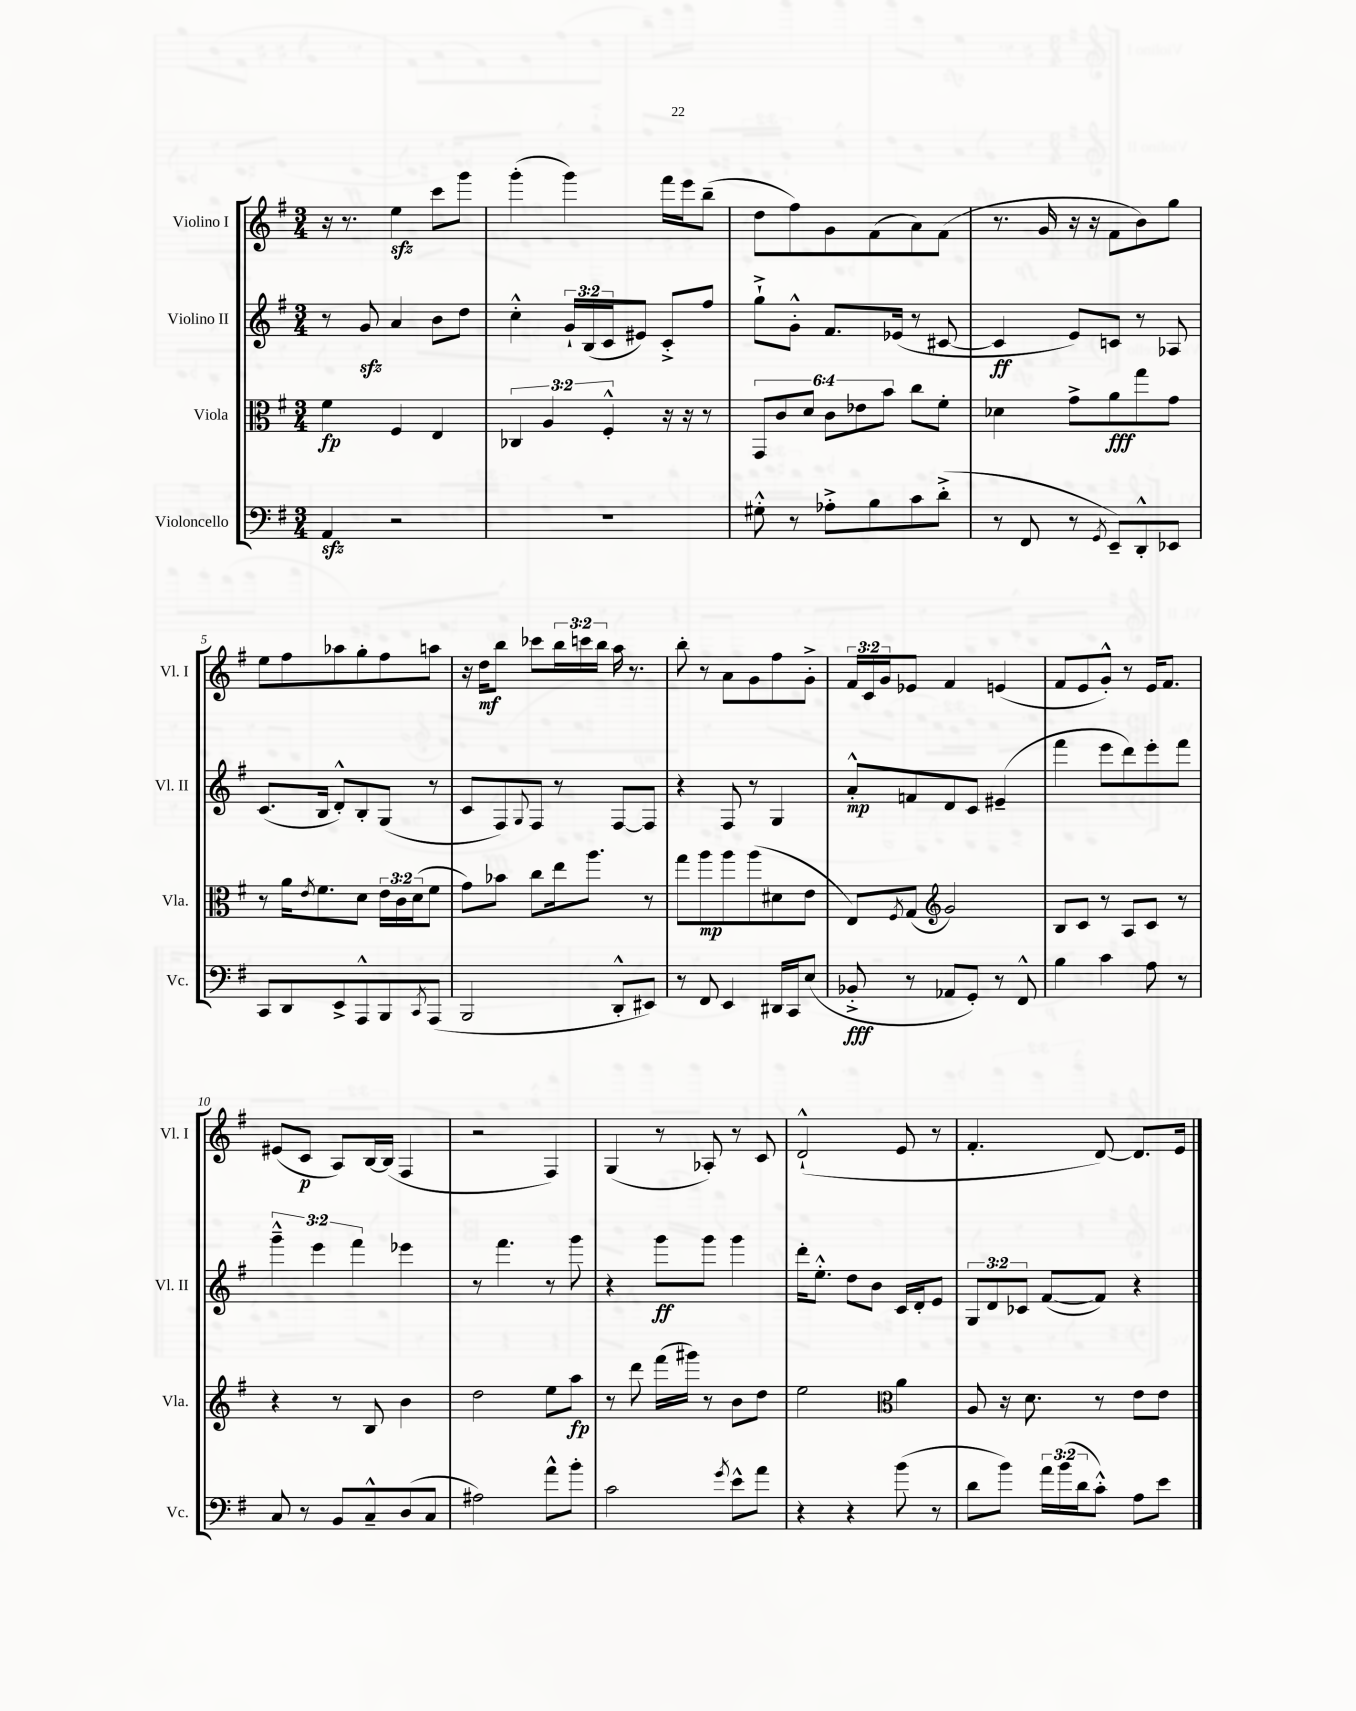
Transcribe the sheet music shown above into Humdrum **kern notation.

**kern	**dynam	**kern	**dynam	**kern	**dynam	**kern	**dynam
*part4	*part4	*part3	*part3	*part2	*part2	*part1	*part1
*staff4	*staff4	*staff3	*staff3	*staff2	*staff2	*staff1	*staff1
*I"Violoncello	*	*I"Viola	*	*I"Violino II	*	*I"Violino I	*
*I'Vc.	*	*I'Vla.	*	*I'Vl. II	*	*I'Vl. I	*
*clefF4	*	*clefC3	*	*clefG2	*	*clefG2	*
*k[f#]	*	*k[f#]	*	*k[f#]	*	*k[f#]	*
*M3/4	*	*M3/4	*	*M3/4	*	*M3/4	*
=1	=1	=1	=1	=1	=1	=1	=1
4AAzz/	.	4f#\	fp	8r	.	16r	.
.	.	.	.	.	.	8.r	.
.	.	.	.	8gzz/	.	.	.
2r	.	4F#/	.	4a/	.	4eezz\	.
.	.	4E/	.	8b\L	.	8ccc\L	.
.	.	.	.	8dd\J	.	8ggg\J	.
=2	=2	=2	=2	=2	=2	=2	=2
2.r	.	6C-X/	.	4cc'^^\	.	(4ggg'\	.
.	.	6A/	.	.	.	.	.
.	.	.	.	24g`/LL	.	4ggg\)	.
.	.	.	.	(24B/	.	.	.
.	.	6F#'^^/	.	24c/J	.	.	.
.	.	.	.	8e#X/J)	.	.	.
.	.	16r	.	8c'^/L	.	16fff#\LL	.
.	.	16r	.	.	.	16eee\J	.
.	.	8r	.	8ff#/J	.	(8bb~\J	.
=3	=3	=3	=3	=3	=3	=3	=3
8G#X'^^\	.	12GG/L	.	8gg`^\L	.	8dd\L	.
.	.	12c/	.	.	.	.	.
8r	.	.	.	8g'^^\J	.	8ff#\)	.
.	.	12d/J	.	.	.	.	.
8A-X'^\L	.	12c\L	.	8.f#/L	.	8g\	.
.	.	12e-X\	.	.	.	.	.
8B\	.	.	.	.	.	(8f#\	.
.	.	12b\J	.	.	.	.	.
.	.	.	.	(16e-X/Jk	.	.	.
8c\	.	8cc\L	.	8r	.	8a\)	.
(8d'^\J	.	8f#'\J	.	[8c#X/	.	(8f#\J	.
=4	=4	=4	=4	=4	=4	=4	=4
8r	.	4d-X\	.	4c#/]	ff	8.r	.
8FF#/	.	.	.	.	.	.	.
.	.	.	.	.	.	16g/	.
8r	.	8g^\L	.	8e/L)	.	16r	.
.	.	.	.	.	.	16r	.
8qGG/	.	.	.	.	.	.	.
8EE~/L)	.	8a\	fff	8cn/J	.	8f#\L	.
8DD'^^/	.	8gg\	.	8r	.	8b\)	.
8EE-X/J	.	8g\J	.	8A-X/	.	8gg\J	.
!!LO:LB:g=z
=5	=5	=5	=5	=5	=5	=5	=5
8CC/L	.	8r	.	(8.c/L	.	8ee\L	.
8DD/	.	16a\KL	.	.	.	8ff#\	.
.	.	8qe/	.	.	.	.	.
.	.	8.f#\	.	16B/Jk	.	.	.
8EE^/	.	.	.	8d'^^/L)	.	8aa-X\	.
8AAA^^/	.	8d\J	.	8B'/	.	8gg'\	.
8BBB/	.	24e\LL	.	(8G/J	.	8ff#\	.
.	.	24c\	.	.	.	.	.
.	.	(24d\J	.	.	.	.	.
8qCC/	.	.	.	.	.	.	.
(8AAA/J	.	8f#\J	.	8r	.	8aan\J	.
=6	=6	=6	=6	=6	=6	=6	=6
2BBB/	.	8g\L)	.	8c/L	.	16r	.
.	.	.	.	.	.	16dd\KL	mf
.	.	8b-X\J	.	8F#/)	.	8bb\J	.
.	.	.	.	8qqG/	.	.	.
.	.	8cc\L	.	8F#/J	.	8ccc-X\L	.
.	.	16ee\k	.	8r	.	24bb\L	.
.	.	.	.	.	.	24cccn\	.
.	.	8.aa\J	.	.	.	.	.
.	.	.	.	.	.	24bb\JJ	.
8DD'^^/L	.	.	.	[8F#/L	.	16aa\	.
.	.	.	.	.	.	8.r	.
8EE#X/J)	.	8r	.	8F#/J]	.	.	.
=7	=7	=7	=7	=7	=7	=7	=7
8r	.	8gg\L	.	4r	.	8bb'\	.
8FF#/	.	8aa\	mp	.	.	8r	.
4EE/	.	8aa\	.	8F#/	.	8a\L	.
.	.	(8aa\	.	8r	.	8g\	.
16DD#X/LL	.	8d#X\	.	4G/	.	8ff#\	.
16CC/J	.	.	.	.	.	.	.
(8E/J	.	8e\J	.	.	.	8g'^\J	.
=8	=8	=8	=8	=8	=8	=8	=8
8BB-X'^/	fff	8E/L)	.	8a'^^/L	mp	24f#/LL	.
.	.	.	.	.	.	24c/	.
.	.	.	.	.	.	24g/J	.
.	.	8qF#/	.	.	.	.	.
8r	.	(8G/J	.	8fn/	.	8e-X/J	.
*	*	*clefG2	*	*	*	*	*
8AA-X/L	.	2g/)	.	8d/	.	4f#/	.
8GG'/J)	.	.	.	8c/J	.	.	.
8r	.	.	.	(4e#X~/	.	(4en/	.
8FF#^^/	.	.	.	.	.	.	.
=9	=9	=9	=9	=9	=9	=9	=9
4B\	.	8B/L	.	4fff#\	.	8f#/L	.
.	.	8c/J	.	.	.	8e/	.
4c\	.	8r	.	8eee\L	.	8g'^^/J)	.
.	.	8A/L	.	8ddd\)	.	8r	.
8A\	.	8c/J	.	8eee'\	.	16e/KL	.
.	.	.	.	.	.	8.f#/J	.
8r	.	8r	.	8fff#\J	.	.	.
!!LO:LB:g=z
=10	=10	=10	=10	=10	=10	=10	=10
8C/	.	4r	.	6ggg~^^\	.	(8e#X/L	.
8r	.	.	.	.	.	8c/J	p
.	.	.	.	6eee\	.	.	.
8BB/L	.	8r	.	.	.	8A/L)	.
.	.	.	.	6fff#\	.	.	.
8C~^^/	.	8B/	.	.	.	[16B/L	.
.	.	.	.	.	.	(16B/JJ]	.
(8D/	.	4b\	.	4eee-X\	.	4F#/	.
8C/J	.	.	.	.	.	.	.
=11	=11	=11	=11	=11	=11	=11	=11
2A#X\)	.	2dd\	.	8r	.	2r	.
.	.	.	.	4.fff#\	.	.	.
8a^^\L	.	8ee\L	.	8r	.	4F#/)	.
8b'\J	.	8aa\J	fp	8ggg\	.	.	.
=12	=12	=12	=12	=12	=12	=12	=12
2c\	.	8r	.	4r	.	(4G/	.
.	.	8ddd\	.	.	.	.	.
.	.	(16fff#\LL	.	8ggg\L	ff	8r	.
.	.	16ggg#X\JJ)	.	.	.	.	.
.	.	8r	.	8ggg\J	.	8A-X'/)	.
8qg/	.	.	.	.	.	.	.
8e^^\L	.	8b\L	.	4ggg\	.	8r	.
8a\J	.	8dd\J	.	.	.	8c/	.
=13	=13	=13	=13	=13	=13	=13	=13
4r	.	2ee\	.	16ddd'\KL	.	(2d`^^/	.
.	.	.	.	8.ee'^^\J	.	.	.
4r	.	.	.	8dd\L	.	.	.
.	.	.	.	8b\J	.	.	.
*	*	*clefC3	*	*	*	*	*
(8b\	.	4a\	.	16c/LL	.	8e/	.
.	.	.	.	16d'/J	.	.	.
8r	.	.	.	8e/J	.	8r	.
=14	=14	=14	=14	=14	=14	=14	=14
8d\L	.	8A/	.	12G/L	.	4.f#'/	.
.	.	.	.	12d/	.	.	.
8b\J)	.	16r	.	.	.	.	.
.	.	.	.	12c-X/J	.	.	.
.	.	8.d\	.	.	.	.	.
24a\LL	.	.	.	([8f#/L	.	.	.
(24b\	.	.	.	.	.	.	.
24d\J	.	.	.	.	.	.	.
8c'^^\J)	.	8r	.	8f#/J])	.	[8d/)	.
8A\L	.	8e\L	.	4r	.	8.d/L]	.
8e\J	.	8e\J	.	.	.	.	.
.	.	.	.	.	.	16e/Jk	.
==	==	==	==	==	==	==	==
*-	*-	*-	*-	*-	*-	*-	*-
